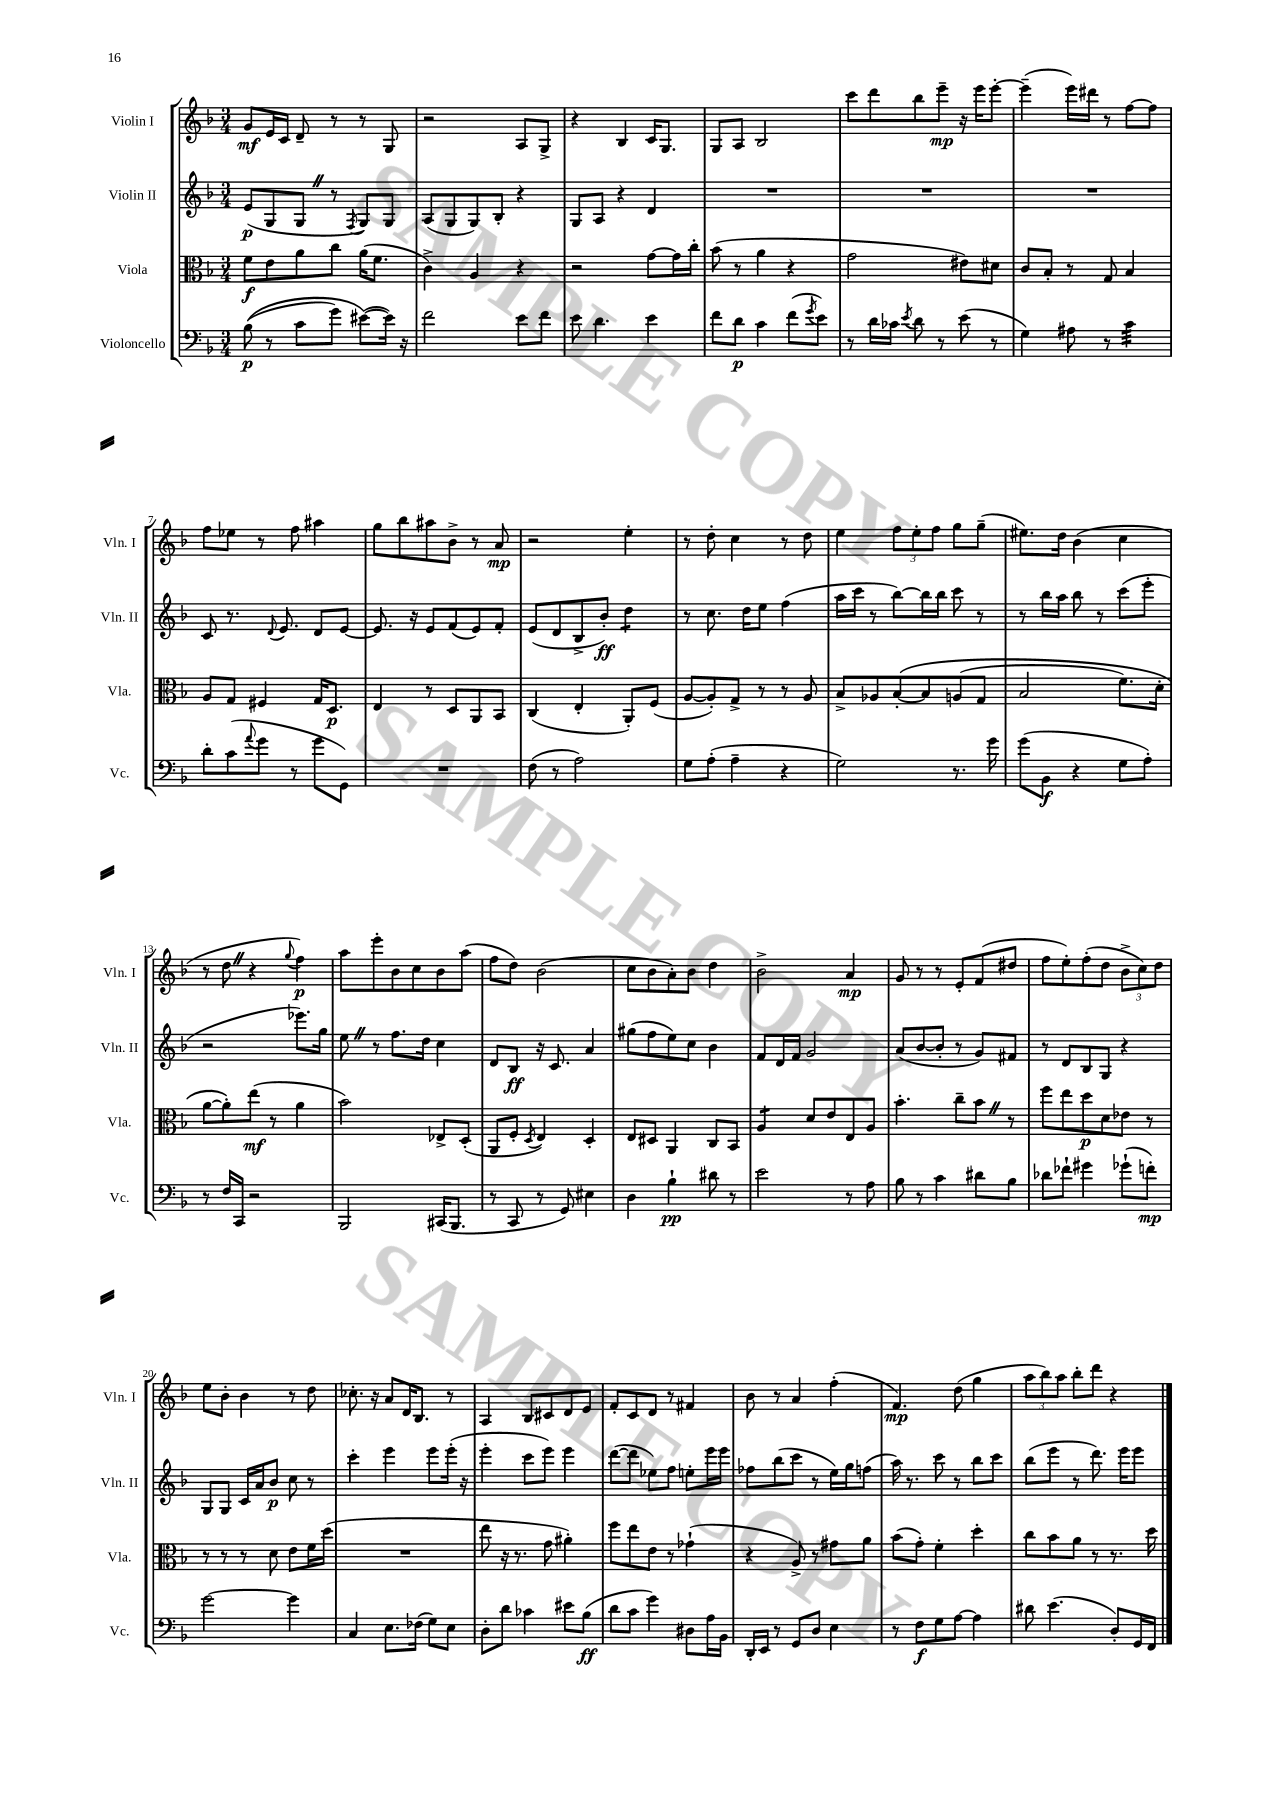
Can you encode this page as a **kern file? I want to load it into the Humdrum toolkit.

**kern	**kern	**kern	**kern
*staff4	*staff3	*staff2	*staff1
*clefF4	*clefC3	*clefG2	*clefG2
*k[b-]	*k[b-]	*k[b-]	*k[b-]
*M3/4	*M3/4	*M3/4	*M3/4
&((8B-	8f	(8e	8g
8r	8e	8G	16e
.	.	.	16c
8c	8a	8G	8d~
8g)	8cc	8r	8r
.	.	8qF	.
([8e#&)	(16a	8G)	8r
.	8.f	.	.
16e#])	.	8G	8G
16r	.	.	.
=	=	=	=
2f	4c^)	(8A	2r
.	.	8G	.
.	4A	8G)	.
.	.	8B-'	.
8e	4r	4r	8A
8f	.	.	8G^
=	=	=	=
8e	2r	8G	4r
4.d	.	8A	.
.	.	4r	4B-
4e	[8g	4d	16c
.	.	.	8.G
.	16g]	.	.
.	16cc'	.	.
=	=	=	=
8f	(8b-	2.r	8G
8d	8r	.	8A
4c	4a	.	2B-
(8f	4r	.	.
8qg	.	.	.
8e)	.	.	.
=	=	=	=
8r	2g	2.r	8ccc
16d	.	.	8ddd
16c-	.	.	.
8qe	.	.	.
8d	.	.	8bb-
8r	.	.	8eee~
(8e	8e#)	.	16r
.	.	.	16eee
8r	8d#	.	[8eee'
=	=	=	=
4G)	8c	2.r	(4eee~]
.	8B-'	.	.
8A#	8r	.	16eee)
.	.	.	16ddd#
8r	8G	.	8r
4c	4B-	.	[8ff
.	.	.	8ff]
=	=	=	=
8d'	8A	8c	8ff
(8c	8G	8.r	8ee-
8qqa	.	.	.
8g	4F#	.	8r
.	.	8qqd	.
.	.	8.e	.
8r	.	.	8ff
8g	16G	8d	4aa#
.	8.D	.	.
8GG)	.	[8e	.
=	=	=	=
2.r	4E	8.e]	8gg
.	.	.	8bb-
.	.	16r	.
.	8r	8e	8aa#
.	8D	(8f	8b-^
.	8AA	8e)	8r
.	8BB-	8f'	8a
=	=	=	=
(8F	(4C	(8e	2r
8r	.	8d	.
2A)	4E'	8B-^	.
.	.	8b-')	.
.	8AA')	4dd	4ee'
.	(8F	.	.
=	=	=	=
8G	[8A	8r	8r
(8A'	8A'])	8.cc	8dd'
4A~	8G^	.	4cc
.	.	16dd	.
.	8r	8ee	.
4r	8r	(4ff	8r
.	8A	.	8dd
=	=	=	=
2G)	8B-^	16aa	4ee
.	.	16ccc	.
.	8A-	8r	.
.	&([8B-'	[8bb-)	12ff
.	.	.	12ee'
.	8B-]	16bb-]	.
.	.	.	12ff
.	.	16bb-	.
8.r	(8A	8ccc	8gg
.	8G	8r	(8gg~
16g	.	.	.
=	=	=	=
(8g	2B-	8r	8.ee#)
8BB-	.	16bb-	.
.	.	16aa	16dd
4r	.	8bb-	(4b-
.	.	8r	.
8G	8.f)	(8ccc	4cc
8A')	.	8eee'	.
.	16d'	.	.
=	=	=	=
8r	[8a	2r	8r
16F	8a']&)	.	8dd
16CC	.	.	.
2r	(8ee	.	4r
.	8r	.	.
.	.	.	8qqgg
.	4a	8.eee-)	4ff)
.	.	16gg	.
=	=	=	=
2BBB-	2b-)	8ee	8aa
.	.	8r	8eee'
.	.	8.ff	8b-
.	.	.	8cc
.	.	16dd	.
(16CC#	8E-^	4cc	8b-
8.BBB-	.	.	.
.	(8D'	.	(8aa
=	=	=	=
8r	8AA	8d	8ff
8CC	8F'	8B-	8dd)
.	8qD	.	.
8r	4E)	16r	(2b-
.	.	8.c	.
8GG)	.	.	.
4E#	4D'	4a	.
=	=	=	=
4D	8E	(8gg#	8cc
.	8D#	8ff	8b-
4B-`	4AA	8ee)	8a')
.	.	8cc	8b-
8d#	8C	4b-	4dd
8r	8BB-	.	.
=	=	=	=
2e	4A	8f	2b-^
.	.	16d	.
.	.	16f	.
.	8d	2g	.
.	8e	.	.
8r	8E	.	4a
8A	8A	.	.
=	=	=	=
8B-	4.b-'	(8a	8g
8r	.	[8b-	8r
4c	.	8b-']	8r
.	8cc~	8r	8e'
8d#	8b-	8g)	(8f
8B-	8r	8f#	8dd#
=	=	=	=
8d-	8ff	8r	8ff
8f-`	8ee	8d	8ee')
4g#	8dd	8B-	(8ff'
.	8d	8G	8dd
(8g-`	8e-	4r	12b-^
.	.	.	12cc)
8f')	8r	.	.
.	.	.	12dd
=	=	=	=
[2g	8r	8G	8ee
.	8r	8G	8b-'
.	8r	16c	4b-
.	.	16a	.
.	8d	8b-	.
4g]	8e	8cc	8r
.	16f	8r	8dd
.	(16dd	.	.
=	=	=	=
4C	2.r	4ccc'	8.cc-'
.	.	.	16r
8.E	.	4eee	8a
.	.	.	16d
(16F-	.	.	8.B-
8G)	.	8eee	.
8E	.	(16eee'	8r
.	.	16r	.
=	=	=	=
8D'	8ee	4eee'	4A
8d	16r	.	.
.	8.r	.	.
4c-	.	8ccc	8B-
.	8g	8eee)	8c#
8e#	4a#')	4eee	8d
(8B-	.	.	8e
=	=	=	=
8d	8ff	([8ddd	8f'
8c	8ee	8ddd]	8c
4g)	8e	8ee-)	8d
.	8r	8ff	8r
8D#	(4g-`	8ee'	4f#
16A	.	16eee	.
16BB-	.	16eee	.
=	=	=	=
16DD'	4r	8ff-	8b-
16EE	.	.	.
8r	.	(8bb-	8r
8GG	8A^)	8ccc	4a
8D	8r	8r	.
4E	8g#	16ee)	(4ff'
.	.	16gg	.
.	8a	(8ff	.
=	=	=	=
8r	(8b-	16aa)	4.f)
.	.	8.r	.
8F	8g')	.	.
8G	4f'	8ccc	.
[8A	.	8r	(8dd
4A]	4dd'	8bb-	4gg
.	.	8ccc	.
=	=	=	=
8d#	8cc	(8bb-	12aa
.	.	.	12bb-)
(4.e	8b-	8eee	.
.	.	.	12aa
.	8a	8r	8bb-'
.	8r	8.ddd)	8ddd
8D')	8.r	.	4r
.	.	16eee	.
16GG	.	8eee	.
16FF	16dd	.	.
==	==	==	==
*-	*-	*-	*-
